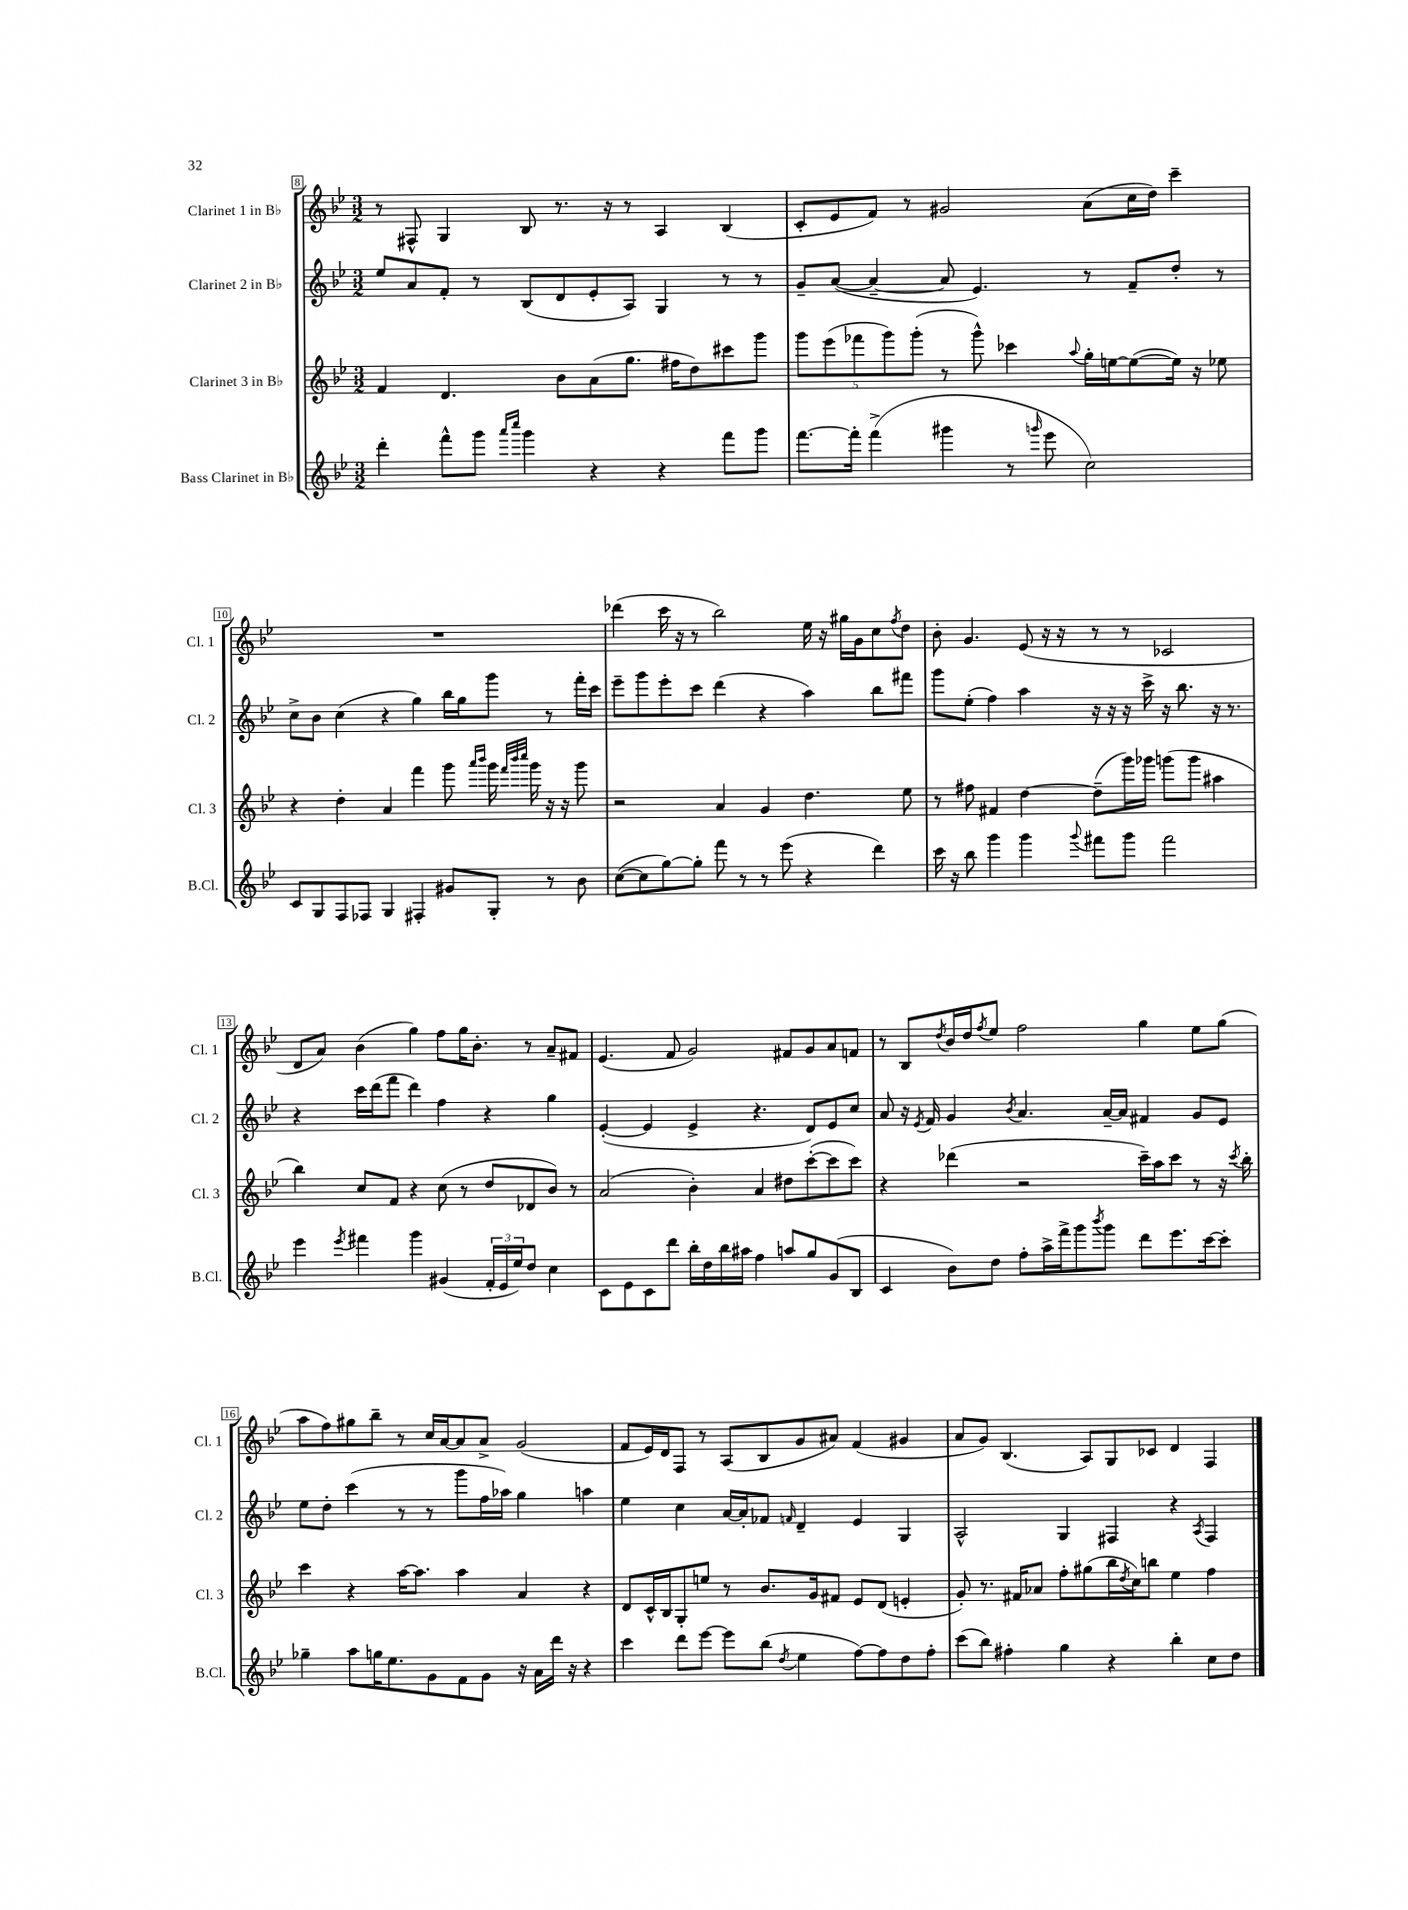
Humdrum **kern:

**kern	**kern	**kern	**kern
*part4	*part3	*part2	*part1
*staff4	*staff3	*staff2	*staff1
*I"Bass Clarinet in B♭	*I"Clarinet 3 in B♭	*I"Clarinet 2 in B♭	*I"Clarinet 1 in B♭
*I'B.Cl.	*I'Cl. 3	*I'Cl. 2	*I'Cl. 1
*clefG2	*clefG2	*clefG2	*clefG2
*k[b-e-]	*k[b-e-]	*k[b-e-]	*k[b-e-]
*M3/2	*M3/2	*M3/2	*M3/2
=8	=8	=8	=8
4ddd'\	4f/	8ee-/L	8r
.	.	8a/	8F#X^^/
8fff^^\L	4.d/	8f'/J	4G/
8ggg\J	.	8r	.
16qqaaa/LL	.	.	.
16qqcccc/JJ	.	.	.
4ggg\	.	(8B-/L	8B-/
.	8b-\L	8d/	8.r
4r	(8a\	8e-'/	.
.	.	.	16r
.	8.gg\J	8A/J)	8r
4r	.	4G/	4A/
.	16ff#X\KL	.	.
.	8dd\)	.	.
8fff\L	8ccc#X\	8r	(4B-/
8ggg\J	8ggg\J	8r	.
=9	=9	=9	=9
[8.fff\L	10ggg\L	8g~/L	8c'/L
.	(10eee-\	.	.
.	.	([8a/J	8e-/
16fff'\Jk]	.	.	.
.	10fff-X\	.	.
(4fff^\	.	4a~/_	8f/J)
.	10ggg\)	.	.
.	.	.	8r
.	(10ggg'\J	.	.
4ggg#X\	8r	8a/]	2g#X/
.	8ggg^^\)	4.e-/)	.
8r	4ccc-X\	.	.
16qqgggn/	.	.	.
8eee-\	.	.	.
.	8qqaa/	.	.
2cc\)	16gg'\LL	8r	(8a\L
.	[16een\J	.	.
.	(8ee\_	8f~/L	16cc\L
.	.	.	16dd\JJ)
.	16ee\Jk])	8dd'/J	4ccc~\
.	16r	.	.
.	8ee-X\	8r	.
!!LO:LB:g=z
=10	=10	=10	=10
8c/L	4r	8cc^\L	1.r
8G/	.	8b-\J	.
8F/	4dd'\	(4cc\	.
8F-X/J	.	.	.
4G/	4a/	4r	.
4F#X'/	4fff\	4gg\)	.
8g#X/L	8ggg\	16bb-\LL	.
.	.	16gg\J	.
.	16qqaaa/LL	.	.
.	16qqbbb-/JJ	.	.
8G'/J	16ggg\	8ggg\J	.
.	32qqfff/LLL	.	.
.	32qqbbb-/	.	.
.	32qqcccc/JJJ	.	.
.	16ggg\	.	.
8r	16r	8r	.
.	16r	.	.
8b-\	8ggg\	16fff'\LL	.
.	.	16ccc\JJ	.
=11	=11	=11	=11
([8cc\L	2r	8eee-~\L	(4ddd-X\
8cc\]	.	8ggg\	.
[8gg\)	.	8eee-'\	16ccc\
.	.	.	16r
8gg'\J]	.	8ccc\J	8r
8fff\	4a/	(4ddd\	2bb-\)
8r	.	.	.
8r	4g/	4r	.
(8eee-\	.	.	.
4r	4.dd\	4aa\)	16ee-\
.	.	.	16r
.	.	.	16gg#X\LL
.	.	.	16g\J
4ddd\)	.	8bb-\L	8cc\
.	.	.	8qff/
.	8ee-\	8fff#X\J	8dd\J
=12	=12	=12	=12
16ccc\	8r	8ggg\L	8b-'\
16r	.	.	.
8bb-\	8ff#X\	(8ee-'\J	4.g/
4ggg\	4f#X/	4ff\)	.
4ggg\	[4dd\	4aa\	(8e-/
.	.	.	16r
.	.	.	16r
8qqggg/	.	.	.
8fff#X\L	(8dd~\L]	16r	8r
.	.	16r	.
8ggg\J	16ggg\L)	16r	8r
.	16ggg-X\JJ	16ccc^\	.
2fff#\	(8gggn\L	16r	2c-X/
.	.	8.bb-\	.
.	8ggg\J	.	.
.	4aa#X\	16r	.
.	.	8.r	.
!!LO:LB:g=z
=13	=13	=13	=13
4eee-\	4bb-\)	4r	8d/L
.	.	.	8a/J)
8qeee-/	.	.	.
4fff#X\	8cc/L	16ccc\LL	(4b-\
.	.	(16ddd\J	.
.	8f/J	8fff\J	.
4ggg\	4r	4ddd\)	4gg\)
(4g#X/	(8cc\	4ff\	8ff\L
.	8r	.	16gg\K
.	.	.	8.b-'\J
24f'/LL	8dd/L	4r	.
24e-/	.	.	.
24ee-/J)	.	.	.
8dd/J	8d-X/	.	8r
4cc\	8b-/J)	4gg\	8a~/L
.	8r	.	8f#X/J
=14	=14	=14	=14
8c\L	(2a/	([4e-'/	(4.e-/
8e-\	.	.	.
8c\	.	4e-/]	.
8ddd\J	.	.	8f/
16bb-'\LL	4b-'\)	4e-^/	2g/)
16dd\	.	.	.
16bb-\	.	.	.
16aa#X\JJ	.	.	.
4ff\	4a/	4.r	.
8aan/L	8dd#X\L	.	8f#X/L
8gg/	([8ccc'\	8d/L)	8g/
(8g/	8ccc\]	8e-/	8a/
8B-/J	8ccc\J)	8cc/J	8fn/J
=15	=15	=15	=15
4c/	4r	8a/	8r
.	.	16r	8B-/L
.	.	8qe-/	.
.	.	16f/	.
.	.	.	8qdd/
8b-\L)	(4ddd-X\	4g/	16b-/L
.	.	.	16dd/J
.	.	.	8qff/
8dd\J	.	.	8ee-/J
.	.	8qb-/	.
8ff'\L	2r	4.a/	2ff\
16aa^\L	.	.	.
16fff^\J	.	.	.
8ggg\	.	.	.
8qbbb-/	.	.	.
8ggg\J	.	[16a~/LL	.
.	.	16a/JJ]	.
8ddd\L	16ccc~\LL)	4f#X/	4gg\
.	16aa\J	.	.
8.eee-\	8ccc\J	.	.
.	8r	8g/L	8ee-\L
[16ccc\k	.	.	.
8ccc'\J]	16r	8e-/J	(8gg\J
.	8qccc/	.	.
.	16bb-'\	.	.
!!LO:LB:g=z
=16	=16	=16	=16
4gg-X~\	4ccc\	8ee-\L	8aa\L
.	.	8dd'\J	8ff\)
8aa\L	4r	(4ccc\	8gg#X\
16ggn\K	.	.	8bb-~\J
8.ee-\	.	.	.
.	[16aa\KL	8r	8r
.	8.aa\J]	.	.
8g\	.	8r	16cc/LL
.	.	.	[16a/J
8f\	4aa\	8ggg\L	8a/]
8g\J	.	16ff\L	8a^/J
.	.	16aa-X\JJ)	.
16r	4a/	4gg\	(2g/
16a\LL	.	.	.
16ddd\JJ	.	.	.
16r	.	.	.
4r	4r	4aan\	.
=17	=17	=17	=17
4ccc\	8d/L	4ee-\	8f/L
.	16c^^/L	.	16e-/L)
.	16B-/J	.	16d/J
8ddd\L	8G'/	4cc\	8F/J
[8eee-\J	8een/J	.	8r
8eee-\L]	8r	[16a/LL	(8A/L
.	.	16a'/J]	.
(8bb-\J	8.b-/L	8f-X/J	8B-/
8qdd/	.	16qqfn/	.
4ee-\	.	4d~/	8g/
.	16g/k	.	.
.	8f#X/J	.	8a#X/J)
[8ff\L)	8e-/L	4e-/	(4f/
8ff\]	(8d/J	.	.
8dd\	4en'/	4G/	4g#X/
8ff'\J	.	.	.
=18	=18	=18	=18
(8ccc\L	8g'/)	2A^^/	8a/L
8bb-\J)	8.r	.	8g/J)
4ff#X'\	.	.	(4.B-/
.	16f#X/KL	.	.
.	8a-X/J	.	.
4gg\	8ff'\L	4G/	.
.	(8gg#X\	.	8A/L)
4r	16bb-\L	4F#X/	8G/
.	8qdd/	.	.
.	16cc\J)	.	.
.	8bbn\J	.	8c-X/J
4bb-'\	4ee-\	4r	4d/
.	.	8qA/	.
8cc\L	4ff\	4F#/	4F/
8dd\J	.	.	.
==	==	==	==
*-	*-	*-	*-
